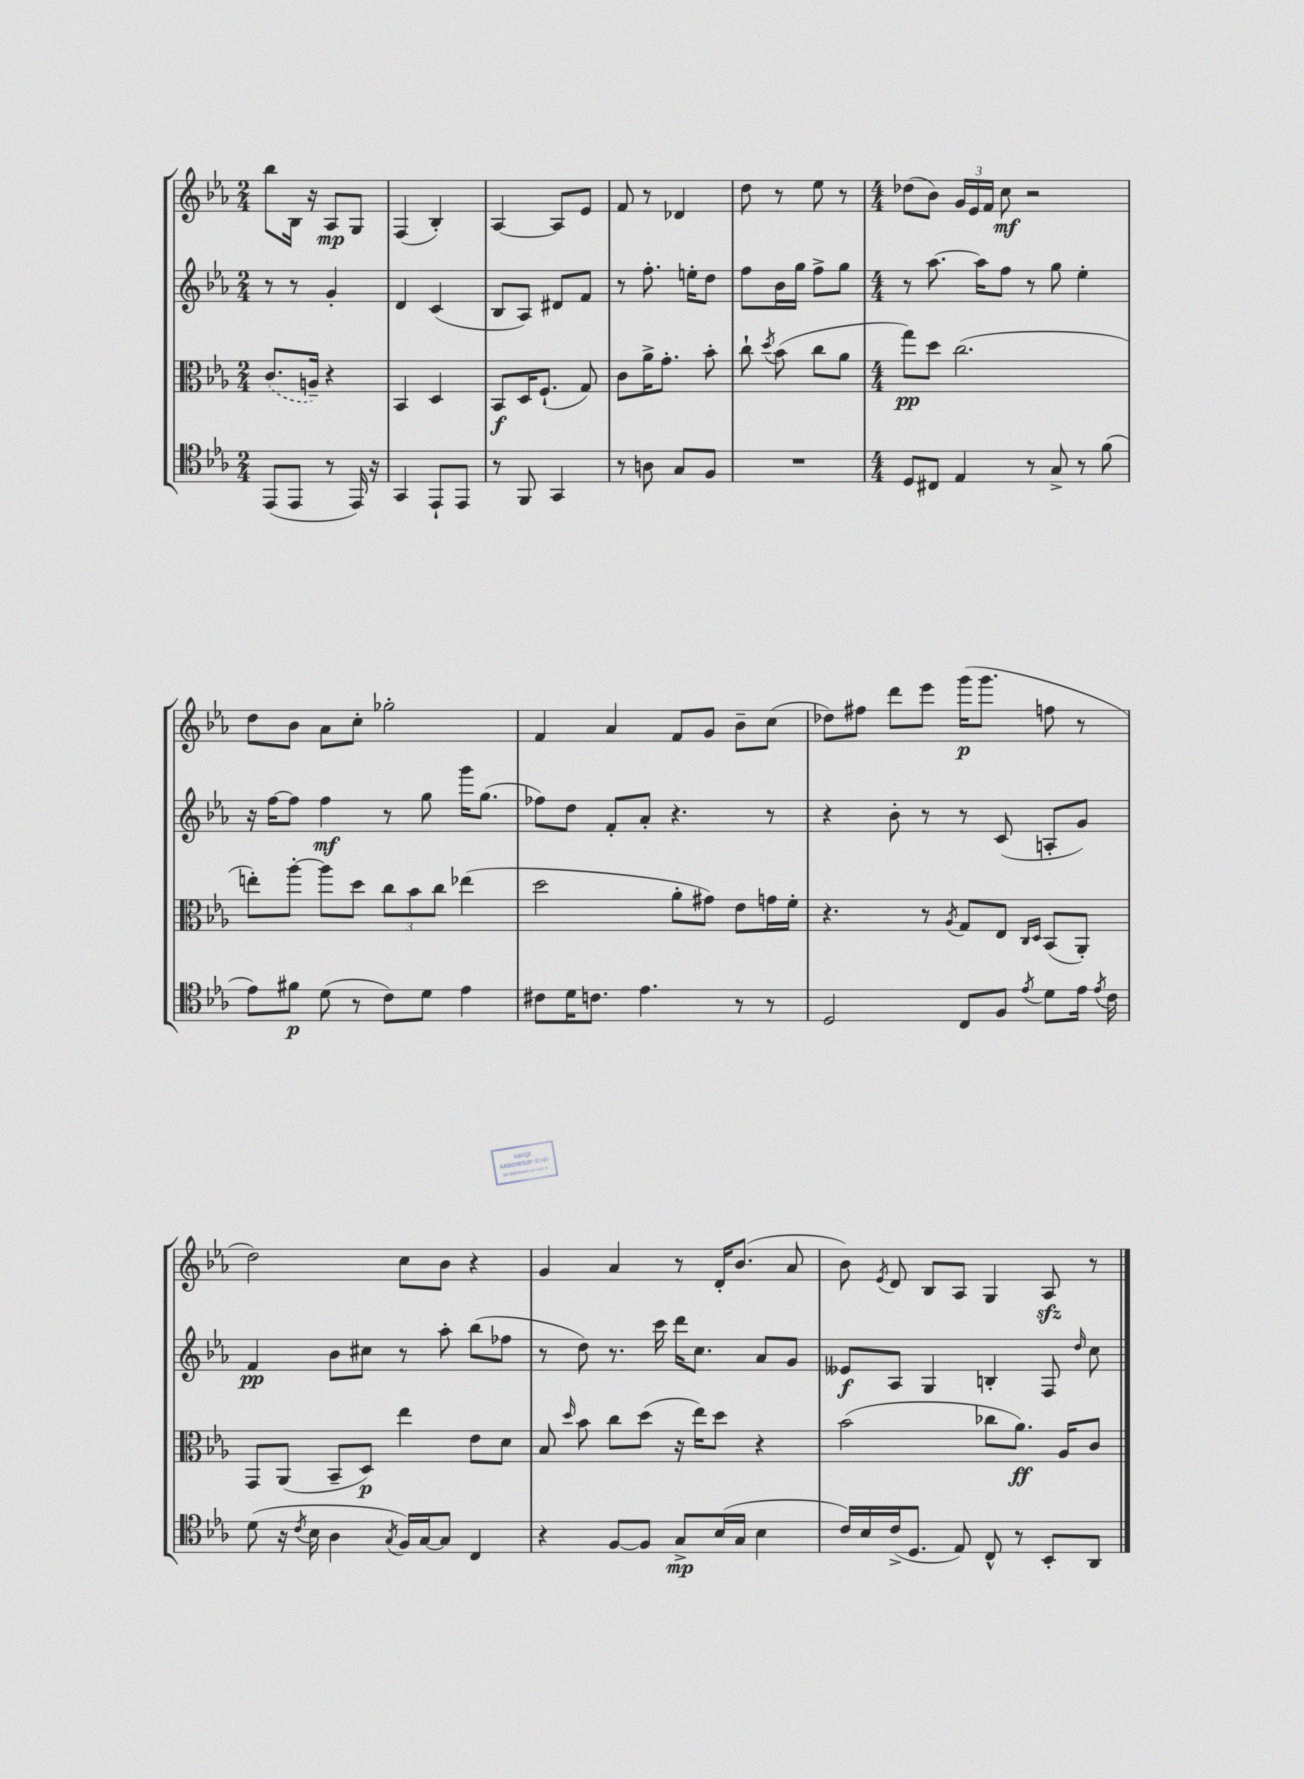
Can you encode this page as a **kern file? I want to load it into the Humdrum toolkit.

**kern	**kern	**kern	**kern
*staff4	*staff3	*staff2	*staff1
*clefC4	*clefC3	*clefG2	*clefG2
*k[b-e-a-]	*k[b-e-a-]	*k[b-e-a-]	*k[b-e-a-]
*M2/4	*M2/4	*M2/4	*M2/4
(8EE-	(8.c	8r	8bb-
8EE-	.	8r	16B-
.	16A~)	.	16r
8r	4r	4g'	8A-
16EE-)	.	.	8G
16r	.	.	.
=	=	=	=
4GG	4BB-	4d	(4F
8EE-`	4D	(4c	4B-')
8EE-	.	.	.
=	=	=	=
8r	8BB-	8B-	[4A-
8FF	16D	8A-)	.
.	(8.F`	.	.
4GG	.	8d#	8A-]
.	8G)	8f	8e-
=	=	=	=
8r	8c	8r	8f
8A	16a-^	8.ff'	8r
.	8.g'	.	.
8G	.	.	4d-
.	.	16ee'	.
8F	8b-'	8dd	.
=	=	=	=
2r	8cc`	8ff	8dd
.	8qdd	.	.
.	(8b-	16b-	8r
.	.	16gg	.
.	8cc	8ff^	8ee-
.	8a-	8gg	8r
=	=	=	=
*M4/4	*M4/4	*M4/4	*M4/4
8D	8gg)	8r	(8dd-
8C#	8dd	[8.aa-	8b-)
4E-	(2.cc	.	24g
.	.	.	24e-
.	.	16aa-]	.
.	.	.	24f
.	.	8ff	8cc
8r	.	8r	2r
8G^	.	8gg	.
8r	.	4ee-'	.
(8f	.	.	.
=	=	=	=
8e-)	8ee')	16r	8dd
.	.	[16ff	.
8f#	[8aa-'	8ff]	8b-
(8d	8aa-]	4ff	8a-
8r	8dd	.	8cc'
8c)	12cc	8r	2gg-'
.	12b-	.	.
8d	.	8gg	.
.	12cc	.	.
4e-	(4ee-	16ggg	.
.	.	(8.gg	.
=	=	=	=
8c#	2dd	8ff-)	4f
16d	.	8dd	.
8.c	.	.	.
.	.	8f'	4a-
4.e-	.	8a-'	.
.	8a-'	4.r	8f
.	8g#)	.	8g
8r	8e-	.	8b-~
8r	16g	8r	(8cc
.	16f'	.	.
=	=	=	=
2D	4.r	4r	8dd-)
.	.	.	8ff#
.	.	8b-'	8ddd
.	8r	8r	8eee-
.	8qA-	.	.
8C	8G	8r	(16ggg
.	.	.	8.ggg
8F	8E-	(8c	.
.	16qqC	.	.
8qe-	16qqD	.	.
8d	(8BB-	8A'	8ff
16e-	8AA-')	8g)	8r
8qe-	.	.	.
16c	.	.	.
=	=	=	=
(8d	8GG	4f	2dd)
16r	(8AA-	.	.
8qc	.	.	.
16B-	.	.	.
4A-	8BB-~	8b-	.
.	8D)	8cc#	.
8qG	.	.	.
16F)	4ee-	8r	8cc
[16G	.	.	.
8G]	.	8aa-'	8b-
4C	8e-	(8bb-	4r
.	8d	8ff-	.
=	=	=	=
4r	8B-	8r	4g
.	16qqdd	.	.
.	8b-	8dd)	.
[8F	8cc	8.r	4a-
8F]	(8dd	.	.
.	.	16ccc	.
8G^	16r	16ddd	8r
.	16ee-)	8.cc	.
(16B-	8dd	.	16d'
16G	.	.	(8.b-
4B-	4r	8a-	.
.	.	8g	8a-
=	=	=	=
16c)	(2b-	8e--	8b-)
16B-	.	.	.
.	.	.	8qe-
(16c^	.	8A-	8d
8.D	.	.	.
.	.	4G	8B-
8E-)	.	.	8A-
8C^^	8cc-	4B'	4G
8r	8.a-)	.	.
8BB-'	.	8F	8A-
.	16A-	.	.
.	.	16qqdd	.
8AA-	8c	8cc	8r
==	==	==	==
*-	*-	*-	*-
